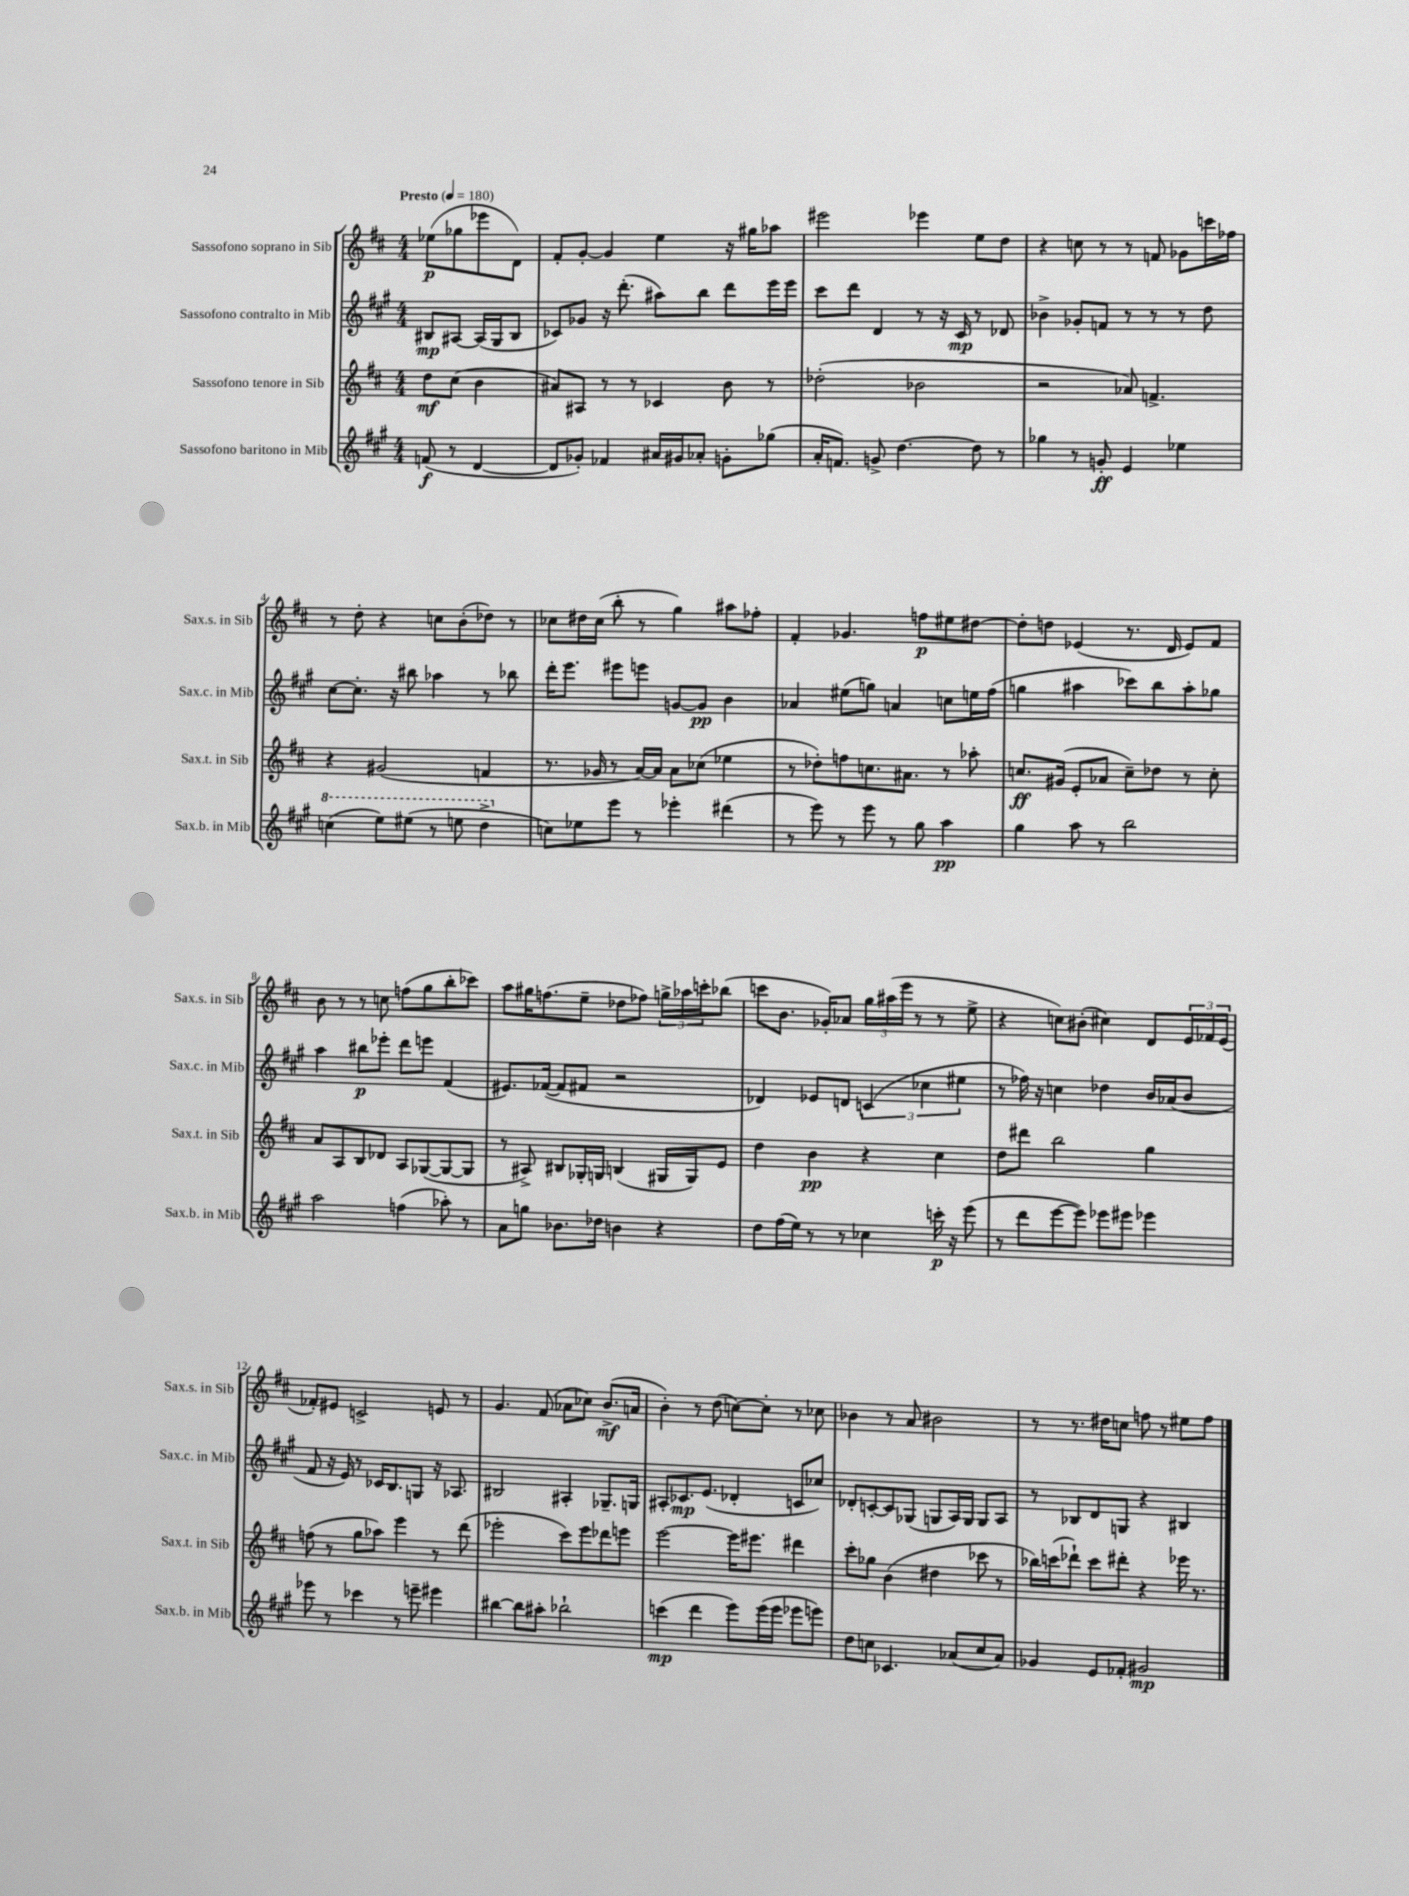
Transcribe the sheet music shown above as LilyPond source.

<<
\new StaffGroup <<
\new Staff = "s0" \with { instrumentName = "Sassofono soprano in Sib" shortInstrumentName = "Sax.s. in Sib" } {
    \clef treble \key d \major \numericTimeSignature \time 4/4 \partial 2 \tempo "Presto" 4 = 180
    ees''8\p( ges''8 ees'''8 d'8) |
    fis'8-. g'8~-. g'4 e''4 r16 gis''16 aes''8 |
    eis'''2 ees'''4 e''8 d''8 |
    r4 c''8 r8 r8 f'8 ges'8 c'''16 fes''16 |
    r8 d''8-. r4 c''8 b'8-.( des''8) r8 |
    ces''8 dis''16 ces''16( b''8-. r8 g''4) ais''8 fes''8-. |
    fis'4-. ges'4. f''8\p eis''8 dis''8~ |
    dis''8-. d''8 ees'4( r8. d'16 ees'8) fis'8 |
    b'8 r8 r8 c''8 f''8( g''8 b''8-. ces'''8) |
    a''8 gis''16 f''8.( e''8-- des''8 fes''8) \tuplet 3/2 { g''16-> aes''16 c'''16-. } bes''8( |
    c'''8 b'8. ges'16-.) aes'8 \tuplet 3/2 { g''16 ais''16( e'''16 } r8 r8 e''8-> |
    r4 c''8) bis'8-.( cis''4) d'8 \tuplet 3/2 { e'16 fes'16 e'16( } |
    fes'8-.) eis'8 c'2-> e'8 r8 |
    g'4. fis'8( aes'8 ces''8) b'8.->\mf( a'16 |
    b'4-.) r8 d''8( c''8~) c''8-. r8 ces''8 |
    bes'4 r8 a'8 bis'2 |
    r8 r8. dis''16 c''8 f''8 r8 eis''8 f''8 \bar "|." |
}
\new Staff = "s1" \with { instrumentName = "Sassofono contralto in Mib" shortInstrumentName = "Sax.c. in Mib" } {
    \clef treble \key a \major \numericTimeSignature \time 4/4 \partial 2
    bis8\mp ais8~ ais16( gis16 bis8 |
    ces'8) ges'8 r16 d'''8.-.( ais''8) b''8 d'''8 e'''16 e'''16 |
    cis'''8 d'''8 d'4 r8 r16 cis'16\mp r8 des'8 |
    bes'4-> ges'8-. f'8 r8 r8 r8 d''8 |
    cis''8~ cis''8.-. r16 bis''8 aes''4 r8 bes''8 |
    d'''16-. e'''8. eis'''8 e'''8 g'8~ g'8\pp b'4 |
    aes'4 eis''8( g''8) a'4 c''8 e''16 fis''16( |
    g''4 ais''4 ces'''8) b''8 ais''8-. ges''8 |
    a''4 bis''8\p ees'''8-. d'''8 e'''8 fis'4( |
    eis'8.) fes'16~( fes'8 fis'8 r2 |
    des'4) ees'8 d'8 \tuplet 3/2 { c'4( ces''4 eis''4 } |
    r8 fes''16) r16 c''4 des''4 b'16 aes'16( b'8 |
    fis'8 r16 e'16) r8 ces'16 b8. g8 r16 aes8. |
    bis2 ais4-. ges8.-- g16 |
    ais8-. ces'8.\mp e'8.( des'4-. c'8 ces''8) |
    des'8-. c'8~-. c'8 ges8( g8 a16) g16 g8 a8 |
    r8 bes8 d'8 g8 r4 bis4 \bar "|." |
}
\new Staff = "s2" \with { instrumentName = "Sassofono tenore in Sib" shortInstrumentName = "Sax.t. in Sib" } {
    \clef treble \key d \major \numericTimeSignature \time 4/4 \partial 2
    d''8\mf cis''8( b'4 |
    ais'8) ais8 r8 r8 ces'4 b'8 r8 |
    des''2-.( bes'2 |
    r2 aes'8) f'4.-> |
    r4 gis'2( f'4 |
    r8. ges'16 r8 a'16~) a'16 a'8 ces''8( ees''4 |
    r8 des''8-.) f''8 c''8. ais'8. r8 aes''8-. |
    c''8.\ff gis'16( e'8-. aes'8 c''8--) des''8 r8 c''8-. |
    a'8 a8 b8 des'8 a8 ges8~( ges8~ ges8 |
    r8 ais8->) bis8 ges16-. g16 b4( gis16 gis16) e'8 |
    d''4 b'4\pp r4 cis''4 |
    d''8 dis'''8 b''2 g''4 |
    f''8( r8 g''8 aes''8) e'''4 r8 d'''8( |
    ees'''2-. cis'''8) ees'''8 des'''8 e'''8 |
    e'''2~ e'''16 eis'''8. dis'''4 |
    cis'''8-. ges''8 b'4( dis''4 ces'''8 r8 |
    bes''16) c'''16( des'''8-!) c'''8 dis'''8-. r4 ees'''16 r8. \bar "|." |
}
\new Staff = "s3" \with { instrumentName = "Sassofono baritono in Mib" shortInstrumentName = "Sax.b. in Mib" } {
    \clef treble \key a \major \numericTimeSignature \time 4/4 \partial 2
    f'8\f( r8 d'4~ |
    d'8 ges'8-.) fes'4 ais'16 gis'16 aes'8-. g'8-. ges''8( |
    a'16-. f'8.) g'8-> d''4.~ d''8 r8 |
    ges''4 r8 g'8-.\ff e'4 ees''4 |
    \ottava #1 c'''4( e'''8) eis'''8( r8 e'''8 d'''4-> \ottava #0 |
    c''8) ees''8 e'''8 r8 ees'''4-. dis'''4( |
    r8 e'''8) r8 e'''8 r8 gis''8 a''4\pp |
    gis''4 a''8 r8 b''2 |
    a''2 f''4( aes''8-.) r8 |
    a'8 g''8 bes'8. des''16 b'4 r4 |
    d''8 fis''16( e''16) r8 r8 ces''4 c'''16-.\p r16 e'''8( |
    r8 d'''8 e'''8~ e'''8) ees'''8 eis'''8 ees'''4 |
    ees'''8 r8 ces'''4 r8 e'''8-- eis'''4 |
    bis''4~ bis''8 ais''8-. bes''2-! |
    c'''4\mp( d'''4 e'''8) e'''16( e'''16 ees'''8 e'''8) |
    d''8 c''8 ces'4. aes'8( c''8 aes'8) |
    ges'4 e'8 fes'8-. gis'2\mp \bar "|." |
}
>>
>>
